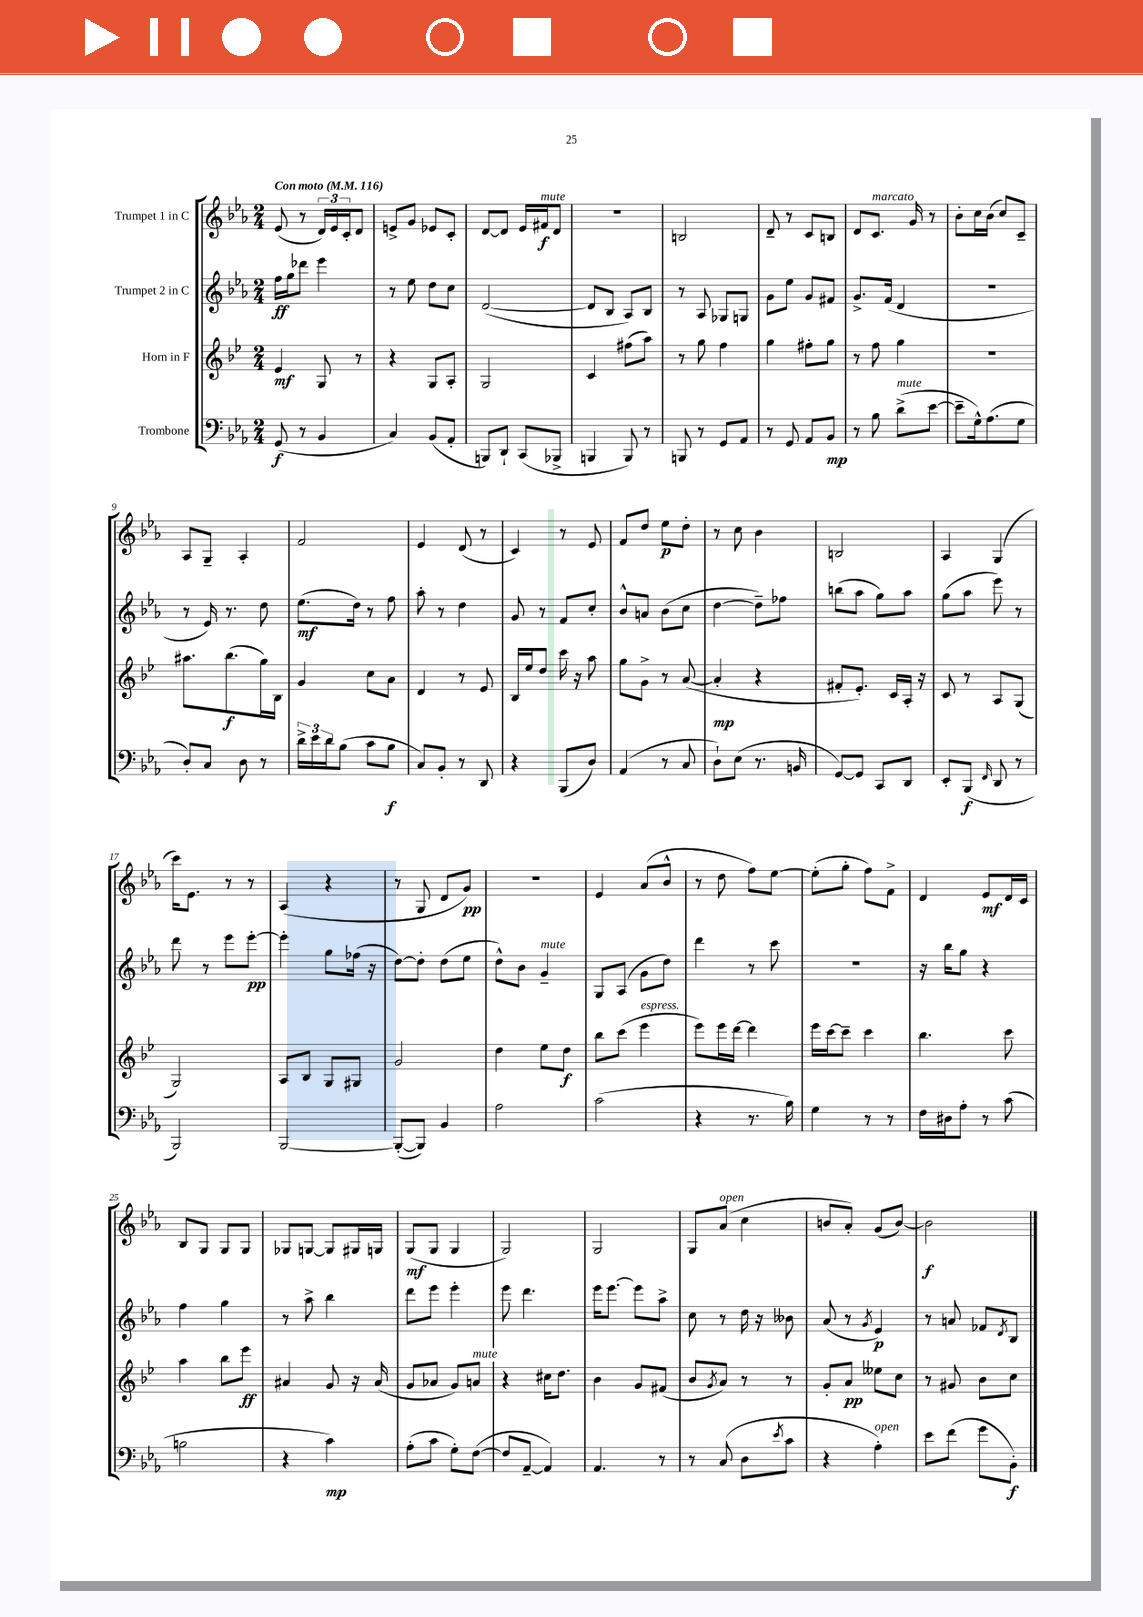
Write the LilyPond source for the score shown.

<<
\new StaffGroup <<
\new Staff = "s0" \with { instrumentName = "Trumpet 1 in C" } {
    \clef treble \key ees \major \numericTimeSignature \time 2/4 \tempo "Con moto" 4 = 116
    ees'8( r8 \tuplet 3/2 { d'16) ees'16 c'16-. } d'8 |
    e'8-> g'8 ees'8 c'8-. |
    d'8~ d'8 ees'16 fis'16\f^\markup { \italic "mute" } d'8 |
    r2 |
    b2 |
    d'8-- r8 c'8 b8 |
    d'8 c'8.^\markup { \italic "marcato" } g'16 r8 |
    bes'8-. c''16 bes'16( c''8) c'8-- |
    aes8 g8-- aes4-. |
    f'2 |
    ees'4 d'8( r8 |
    c'4) r8 ees'8 |
    f'8 d''8 ees''8\p d''8-. |
    r8 c''8 bes'4 |
    b2 |
    aes4 g4( |
    c'''16) ees'8. r8 r8 |
    aes4( r4 |
    r8 g8 d'8 g'8\pp) |
    R2 |
    ees'4 aes'8( bes'8-^ |
    r8 d''8 f''8) ees''8~ |
    ees''8-.( g''8-. f''8) f'8-> |
    d'4 ees'8\mf d'16 c'16 |
    bes8 g8 g8 g8 |
    ges8 g8~ g8 gis16 g16 |
    g8\mf( g8 g4 |
    g2) |
    g2 |
    g8 aes'8^\markup { \italic "open" }( c''4 |
    b'8 aes'8-.) g'8( b'8~) |
    b'2\f \bar "|." |
}
\new Staff = "s1" \with { instrumentName = "Trumpet 2 in C" } {
    \clef treble \key ees \major \numericTimeSignature \time 2/4
    f''16\ff g''16 des'''8 ees'''4 |
    r8 ees''8 d''8 c''8 |
    d'2~( |
    d'8 bes8 aes8) bes8 |
    r8 aes8 ges8 g8 |
    g'8 ees''8 g'8 fis'8 |
    g'8.-> f'16( d'4 |
    R2 |
    r8 ees'16) r8. d''8 |
    ees''8.\mf( d''16) r8 f''8 |
    aes''8-. r8 d''4 |
    g'8 r8 f'8 c''8-. |
    bes'8-^ a'8 bes'8( c''8 |
    d''4~ d''8--) fes''8 |
    b''8( aes''8 g''8) aes''8 |
    g''8( aes''8 ees'''8) r8 |
    d'''8 r8 ees'''8 ees'''8~-.\pp |
    ees'''4-. g''8 fes''16( r16 |
    d''8~) d''8-. d''8( ees''8 |
    d''8-^) bes'8 g'4--^\markup { \italic "mute" } |
    g8 aes8( g'8 d''8) |
    d'''4 r8 c'''8 |
    R2 |
    r16 bes''16 g''8 r4 |
    f''4 g''4 |
    r8 aes''8-> bes''4 |
    d'''8 ees'''8 ees'''4-. |
    ees'''8 d'''4. |
    ees'''16 ees'''8.~ ees'''8 aes''8-> |
    c''8 r8 d''16 r16 beses'8 |
    aes'8( r8 \acciaccatura { g'8 } ees'4\p) |
    r8 a'8 fes'8 \acciaccatura { d'8 } bes8 \bar "|." |
}
\new Staff = "s2" \with { instrumentName = "Horn in F" } {
    \clef treble \key bes \major \numericTimeSignature \time 2/4
    ees'4\mf g8 r8 |
    r4 g8 a8-. |
    g2 |
    c'4 fis''8( a''8) |
    r8 g''8 f''4 |
    g''4 fis''8-. g''8 |
    r8 f''8 g''4 |
    R2 |
    ais''8. bes''8.\f( g''16) bes16 |
    g'4 c''8 a'8 |
    d'4 r8 ees'8 |
    bes16 ees''16 d''8 c'''16 r16 a''8 |
    g''8 g'8-> r8 a'8~( |
    a'4-.\mp r4 |
    fis'8-. ees'8.-.) c'16 a16-. r16 |
    c'8 r8 a8 g8( |
    g2) |
    a8 bes8 g8 gis8 |
    g'2 |
    d''4 ees''8 d''8\f |
    bes''8 c'''8( ees'''4^\markup { \italic "espress." } |
    ees'''8) ees'''16 d'''16~ d'''4 |
    ees'''16 c'''16~ c'''8-- c'''4 |
    bes''4. c'''8 |
    a''4 bes''8 ees'''8\ff |
    ais'4 g'8 r16 ais'16( |
    g'8 aes'8 g'8) a'8^\markup { \italic "mute" } |
    r4 cis''16 d''8. |
    bes'4 g'8 fis'8( |
    bes'8 \acciaccatura { g'8 } a'8) r8 r8 |
    g'8-. a'8\pp eeses''8 c''8 |
    r8 gis'8 bes'8 c''8 \bar "|." |
}
\new Staff = "s3" \with { instrumentName = "Trombone" } {
    \clef bass \key ees \major \numericTimeSignature \time 2/4
    g,8\f( r8 bes,4 |
    c4) bes,8( aes,8-. |
    b,,8) d,8-! c,8( bes,,8-> |
    b,,4 b,,8) r8 |
    b,,8 r8 g,8 aes,8 |
    r8 g,8 aes,8 bes,8\mp |
    r8 bes8 d'8->^\markup { \italic "mute" }( ees'8~ |
    ees'8-- g16-^) aes8.( g8 |
    d8-.) c8 d8 r8 |
    \tuplet 3/2 { d'16-> ees'16 d'16 } bes8( c'8 bes8\f |
    c8) bes,8-. r8 d,8 |
    r4 bes,,8( d8) |
    aes,4( r8 c8 |
    d8-!) ees8( r8. b,16 |
    g,8~) g,8 c,8 d,8 |
    ees,8-. bes,,8\f( \grace { f,16 } d,8 r8 |
    bes,,2) |
    bes,,2~ |
    bes,,8~-.( bes,,8) bes,4 |
    aes2 |
    c'2( |
    r4 r8. bes16) |
    g4 r8 r8 |
    f16 dis16 aes8-. r8 c'8( |
    b2 |
    r4 c'4\mp) |
    aes8-.( c'8 g8-.) f8~( |
    f8 aes,8~-- aes,4) |
    aes,4. r8 |
    r8 c8( d8 \acciaccatura { ees'8 } c'8 |
    r4 aes4-.^\markup { \italic "open" }) |
    ees'8 f'8( g'8 bes,8-.\f) \bar "|." |
}
>>
>>
